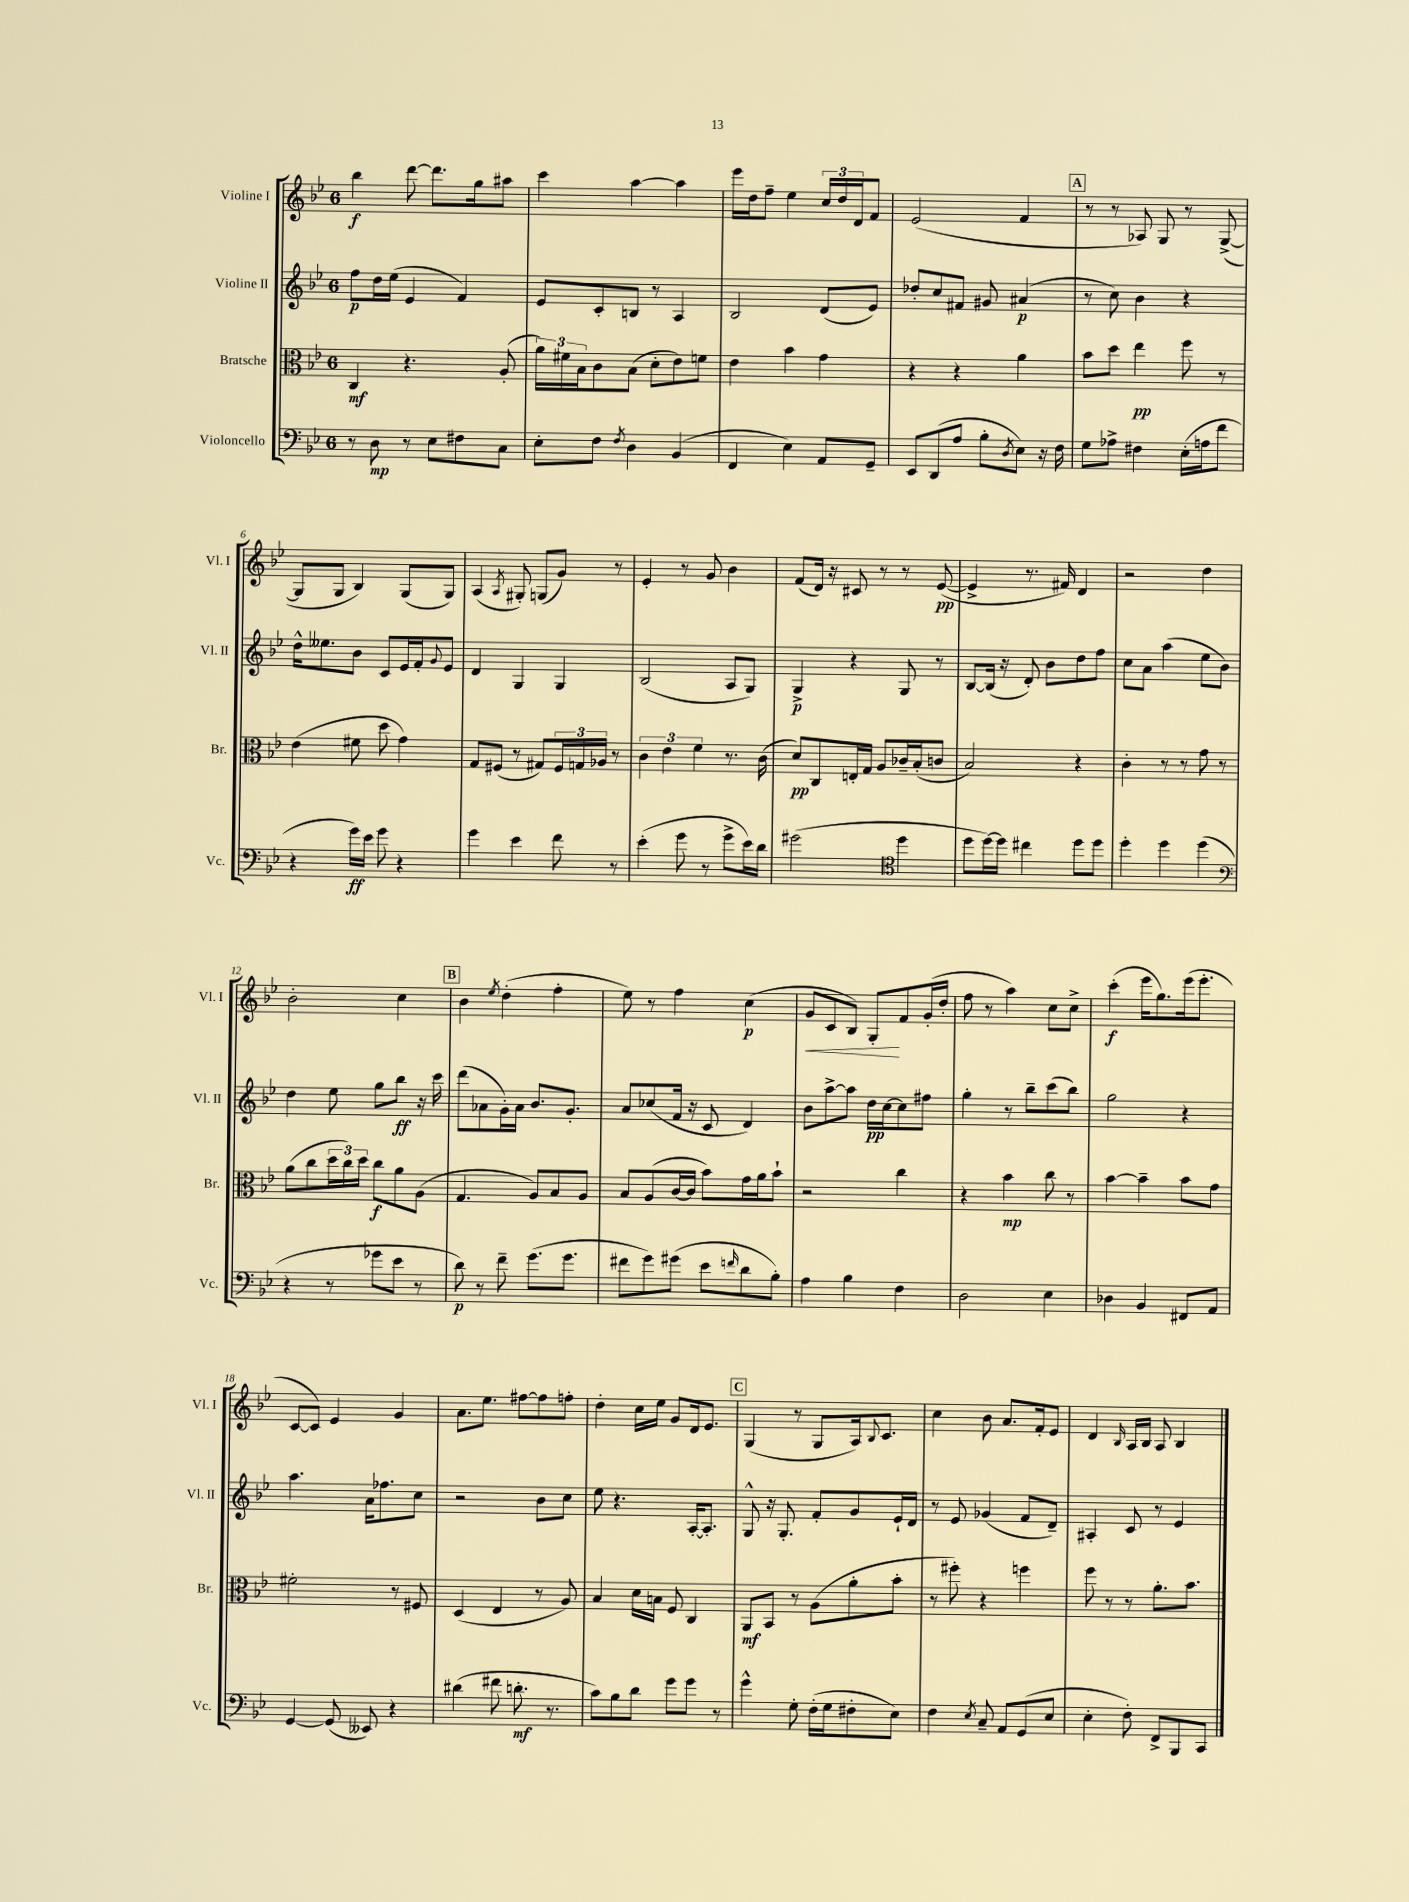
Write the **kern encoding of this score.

**kern	**dynam	**kern	**dynam	**kern	**dynam	**kern	**dynam
*part4	*part4	*part3	*part3	*part2	*part2	*part1	*part1
*staff4	*staff4	*staff3	*staff3	*staff2	*staff2	*staff1	*staff1
*I"Violoncello	*	*I"Bratsche	*	*I"Violine II	*	*I"Violine I	*
*I'Vc.	*	*I'Br.	*	*I'Vl. II	*	*I'Vl. I	*
*clefF4	*	*clefC3	*	*clefG2	*	*clefG2	*
*k[b-e-]	*	*k[b-e-]	*	*k[b-e-]	*	*k[b-e-]	*
*M6/8	*	*M6/8	*	*M6/8	*	*M6/8	*
=1	=1	=1	=1	=1	=1	=1	=1
8r	.	4C/	mf	8ff\L	p	4bb-\	f
8D\	mp	.	.	16dd\L	.	.	.
.	.	.	.	(16ee-\JJ	.	.	.
8r	.	4.r	.	4e-/	.	[8ddd\	.
8E-\L	.	.	.	.	.	8.ddd\L]	.
8F#X\	.	.	.	4f/)	.	.	.
.	.	.	.	.	.	16gg\k	.
8C\J	.	(8A'/	.	.	.	8aa#X\J	.
=2	=2	=2	=2	=2	=2	=2	=2
8E-'\L	.	24a\LL)	.	8e-/L	.	4ccc\	.
.	.	24f#X\	.	.	.	.	.
.	.	24B-\J	.	.	.	.	.
8F\J	.	8c\	.	8c'/	.	.	.
8qF/	.	.	.	.	.	.	.
4D\	.	(8B-\J	.	8Bn/J	.	[4aa\	.
.	.	8d'\L	.	8r	.	.	.
(4BB-/	.	8e-\)	.	4A/	.	4aa\]	.
.	.	8fn\J	.	.	.	.	.
=3	=3	=3	=3	=3	=3	=3	=3
4FF/	.	4e-\	.	2B-/	.	16eee-\LL	.
.	.	.	.	.	.	16dd\J	.
.	.	.	.	.	.	8ff~\J	.
4E-\)	.	4b-\	.	.	.	4ee-\	.
8AA/L	.	4g\	.	(8d/L	.	24cc/LL	.
.	.	.	.	.	.	24dd/	.
.	.	.	.	.	.	24d/J	.
8GG~/J	.	.	.	8e-/J)	.	8f/J	.
=4	=4	=4	=4	=4	=4	=4	=4
8EE-/L	.	4r	.	8dd-X'/L	.	(2e-/	.
(8DD/	.	.	.	8cc/	.	.	.
8A/J	.	4r	.	8f#X/J	.	.	.
8B-'\L	.	.	.	8g#X/	.	.	.
8qD/	.	.	.	.	.	.	.
8E-\J)	.	4a\	.	(4a#X/	p	4f/	.
16r	.	.	.	.	.	.	.
16F\	.	.	.	.	.	.	.
!!LO:REH:place=s1:t=A
=5	=5	=5	=5	=5	=5	=5	=5
8G\L	.	8b-\L	.	8r	.	8r	.
8A-X^\J	.	8dd\J	.	8cc\)	.	8r	.
4F#X\	.	4ee-\	pp	4b-\	.	8A-X/)	.
.	.	.	.	.	.	8G/	.
(16E-'\LL	.	8ff\	.	4r	.	8r	.
16An\J	.	.	.	.	.	.	.
8f\J	.	8r	.	.	.	([8G^/	.
!!LO:LB:g=z
=6	=6	=6	=6	=6	=6	=6	=6
4r	.	(4e-\	.	16dd^^\KL	.	8G/L]	.
.	.	.	.	8.ee--X\	.	.	.
.	.	.	.	.	.	8G/J	.
16g\LL)	ff	8f#X\	.	8b-\J	.	4B-/)	.
16e-\JJ	.	.	.	.	.	.	.
8g\	.	8dd\	.	8c/L	.	.	.
4r	.	4g\)	.	16e-/L	.	(8G/L	.
.	.	.	.	16f'/J	.	.	.
.	.	.	.	8qqg/	.	.	.
.	.	.	.	8e-/J	.	8G/J)	.
=7	=7	=7	=7	=7	=7	=7	=7
4g\	.	8G/L	.	4d/	.	(4A/	.
.	.	(8F#X/J	.	.	.	.	.
.	.	.	.	.	.	8qA/	.
4e-\	.	8r	.	4G/	.	8G#X'/)	.
.	.	8G#X/L)	.	.	.	(8Gn/L	.
8f\	.	24F#/L	.	4G/	.	8g/J)	.
.	.	24Gn/	.	.	.	.	.
.	.	24A-X/JJ	.	.	.	.	.
8r	.	8r	.	.	.	8r	.
=8	=8	=8	=8	=8	=8	=8	=8
(4e-'\	.	6c\	.	(2B-/	.	4e-'/	.
.	.	6e-\	.	.	.	.	.
8g\	.	.	.	.	.	8r	.
.	.	6f\	.	.	.	.	.
8r	.	.	.	.	.	8g/	.
8g^\L	.	8.r	.	8A/L	.	4b-\	.
16e-\L)	.	.	.	8G/J)	.	.	.
16d\JJ	.	(16c\	.	.	.	.	.
=9	=9	=9	=9	=9	=9	=9	=9
(2g#X\	.	8d/L)	pp	4G^/	p	(8f/L	.
.	.	8C/	.	.	.	16d/Jk)	.
.	.	.	.	.	.	16r	.
.	.	16En'/L	.	4r	.	8c#X/	.
.	.	16G/JJ	.	.	.	.	.
.	.	8A/L	.	.	.	8r	.
*clefC4	*	*	*	*	*	*	*
4dd\	.	16c-X~/L	.	8G/	.	8r	.
.	.	(16B-'/J	.	.	.	.	.
.	.	8cn/J	.	8r	.	([8e-/	pp
=10	=10	=10	=10	=10	=10	=10	=10
8dd\L	.	2B-/)	.	[8B-/L	.	4e-^/]	.
[16dd\L)	.	.	.	(16B-/Jk]	.	.	.
16dd\JJ]	.	.	.	16r	.	.	.
4cc#X\	.	.	.	8d'/)	.	8.r	.
.	.	.	.	8b-\L	.	.	.
.	.	.	.	.	.	16f#X/)	.
8dd\L	.	4r	.	8dd\	.	4d/	.
8dd\J	.	.	.	8ff\J	.	.	.
=11	=11	=11	=11	=11	=11	=11	=11
4dd'\	.	4c'\	.	8cc\L	.	2r	.
.	.	.	.	8a\J	.	.	.
4dd\	.	8r	.	(4aa\	.	.	.
.	.	8r	.	.	.	.	.
(4dd\	.	8g\	.	8ee-\L	.	4dd\	.
.	.	8r	.	8b-\J)	.	.	.
!!LO:LB:g=z
=12	=12	=12	=12	=12	=12	=12	=12
*clefF4	*	*	*	*	*	*	*
4r	.	(8a\L	.	4dd\	.	2b-'\	.
.	.	8cc\	.	.	.	.	.
8r	.	24dd\L	.	8ee-\	.	.	.
.	.	24cc\)	.	.	.	.	.
.	.	24dd\JJ	.	.	.	.	.
8g-X\L	.	8cc\L	f	8gg\L	.	.	.
8e-\J	.	8a\	.	8bb-\J	ff	4cc\	.
8r	.	(8A\J	.	16r	.	.	.
.	.	.	.	16ccc\	.	.	.
!!LO:REH:place=s1:t=B
=13	=13	=13	=13	=13	=13	=13	=13
8d\)	p	4.G/	.	(8ddd\L	.	4b-\	.
8r	.	.	.	8a-X\	.	.	.
.	.	.	.	.	.	8qee-/	.
8f~\	.	.	.	16g'\L)	.	(4dd'\	.
.	.	.	.	16a-\JJ	.	.	.
(8.g\L	.	8A/L)	.	8.b-/L	.	.	.
.	.	8B-/	.	.	.	4ff'\	.
8.g\J	.	.	.	8.g'/J	.	.	.
.	.	8A/J	.	.	.	.	.
=14	=14	=14	=14	=14	=14	=14	=14
8f#X\L	.	8B-/L	.	8a/L	.	8ee-\)	.
8g\)	.	(8A/	.	(8cc-X/	.	8r	.
(8g#X\J	.	[16c/L	.	16f/Jk	.	4ff\	.
.	.	16c/JJ]	.	16r	.	.	.
8e-\L	.	8b-\L)	.	8c/	.	.	.
16qqfn/	.	.	.	.	.	.	.
8d\	.	16g\L	.	4d/)	.	(4cc\	p
.	.	16a\J	.	.	.	.	.
8B-'\J)	.	8b-`\J	.	.	.	.	.
=15	=15	=15	=15	=15	=15	=15	=15
!	!	!	!	!	!	!	!LO:HP:b
4A\	.	2r	.	8b-\L	.	8g/L	<
.	.	.	.	[8aa^\	.	8c/	.
4B-\	.	.	.	8aa\J]	.	8B-/J)	.
.	.	.	.	16dd\LL	pp	8G'/L	.
.	.	.	.	[16cc\J	.	.	.
4F\	.	4cc\	.	8cc\]	.	8f/	[
.	.	.	.	8ff#X\J	.	(16g'/L	.
.	.	.	.	.	.	16dd'/JJ	.
=16	=16	=16	=16	=16	=16	=16	=16
2D\	.	4r	.	4gg'\	.	8ff\	.
.	.	.	.	.	.	8r	.
.	.	4b-\	mp	8r	.	4aa\)	.
.	.	.	.	8bb-~\L	.	.	.
4E-\	.	8cc\	.	(8ccc\	.	8cc\L	.
.	.	8r	.	8bb-\J)	.	8cc^\J	.
=17	=17	=17	=17	=17	=17	=17	=17
4D-X\	.	[4b-\	.	2gg\	.	(4ccc'\	f
4BB-/	.	4b-~\]	.	.	.	16eee-\KL	.
.	.	.	.	.	.	8.gg\)	.
8FF#X/L	.	8b-\L	.	4r	.	(16eee-\k	.
.	.	.	.	.	.	8.eee-'\J	.
8AA/J	.	8g\J	.	.	.	.	.
!!LO:LB:g=z
=18	=18	=18	=18	=18	=18	=18	=18
[4GG/	.	2f#X'\	.	4.aa\	.	[8c/L	.
.	.	.	.	.	.	8c/J])	.
(8GG/]	.	.	.	.	.	4e-/	.
8EE--X/)	.	.	.	16a\KL	.	.	.
.	.	.	.	8.ff-X\	.	.	.
4r	.	8r	.	.	.	4g/	.
.	.	8F#X/	.	8cc\J	.	.	.
=19	=19	=19	=19	=19	=19	=19	=19
(4d#X\	.	(4D/	.	2r	.	8.a\L	.
.	.	.	.	.	.	8.ee-\J	.
8f#X\	.	4E-/	.	.	.	.	.
8.dn'\	mf	.	.	.	.	[8ff#X\L	.
.	.	8r	.	8b-\L	.	8ff#\]	.
8.r	.	.	.	.	.	.	.
.	.	8A/)	.	8cc\J	.	8ffn'\J	.
=20	=20	=20	=20	=20	=20	=20	=20
8c\L)	.	4B-/	.	8ee-\	.	4dd'\	.
8B-\	.	.	.	4.r	.	.	.
8d\J	.	16d\LL	.	.	.	16cc\LL	.
.	.	16Bn\JJ	.	.	.	16ee-\JJ	.
8g\L	.	8F/	.	.	.	8g/L	.
8g\J	.	4C/	.	[16A'/KL	.	16d/k	.
.	.	.	.	8.A'/J]	.	8.e-/J	.
8r	.	.	.	.	.	.	.
!!LO:REH:place=s1:t=C
=21	=21	=21	=21	=21	=21	=21	=21
4g^^\	.	8AA/L	mf	8G^^/	.	(4G/	.
.	.	8BB-/J	.	16r	.	.	.
.	.	.	.	8.G'/	.	.	.
8G'\	.	8r	.	.	.	8r	.
(16F'\LL	.	(8A\L	.	8f'/L	.	8G/L	.
16G\J	.	.	.	.	.	.	.
8F#X'\	.	8a'\	.	8g/	.	16A/k)	.
.	.	.	.	.	.	8qqB-/	.
.	.	.	.	.	.	8.c/J	.
8E-\J)	.	8b-'\J	.	16e-`/L	.	.	.
.	.	.	.	16d/JJ	.	.	.
=22	=22	=22	=22	=22	=22	=22	=22
4F\	.	8r	.	8r	.	4cc\	.
.	.	8ff#X'\)	.	8e-/	.	.	.
8qE-/	.	.	.	.	.	.	.
8C~/	.	4r	.	(4g-X/	.	8b-\	.
8AA/L	.	.	.	.	.	8.a/L	.
(8GG/	.	4ffn\	.	8f/L	.	.	.
.	.	.	.	.	.	16f'/k	.
8E-/J	.	.	.	8d~/J)	.	8e-/J	.
=23	=23	=23	=23	=23	=23	=23	=23
4E-'\	.	8ff\	.	4A#X'/	.	4d/	.
.	.	8r	.	.	.	.	.
.	.	.	.	.	.	16qqB-/	.
8F'\)	.	8r	.	8c/	.	16A/LL	.
.	.	.	.	.	.	16B-/JJ	.
8FF^/L	.	8.a'\L	.	8r	.	8A/	.
8BBB-/	.	.	.	4e-/	.	4B-/	.
.	.	8.b-\J	.	.	.	.	.
8CC/J	.	.	.	.	.	.	.
==	==	==	==	==	==	==	==
*-	*-	*-	*-	*-	*-	*-	*-
